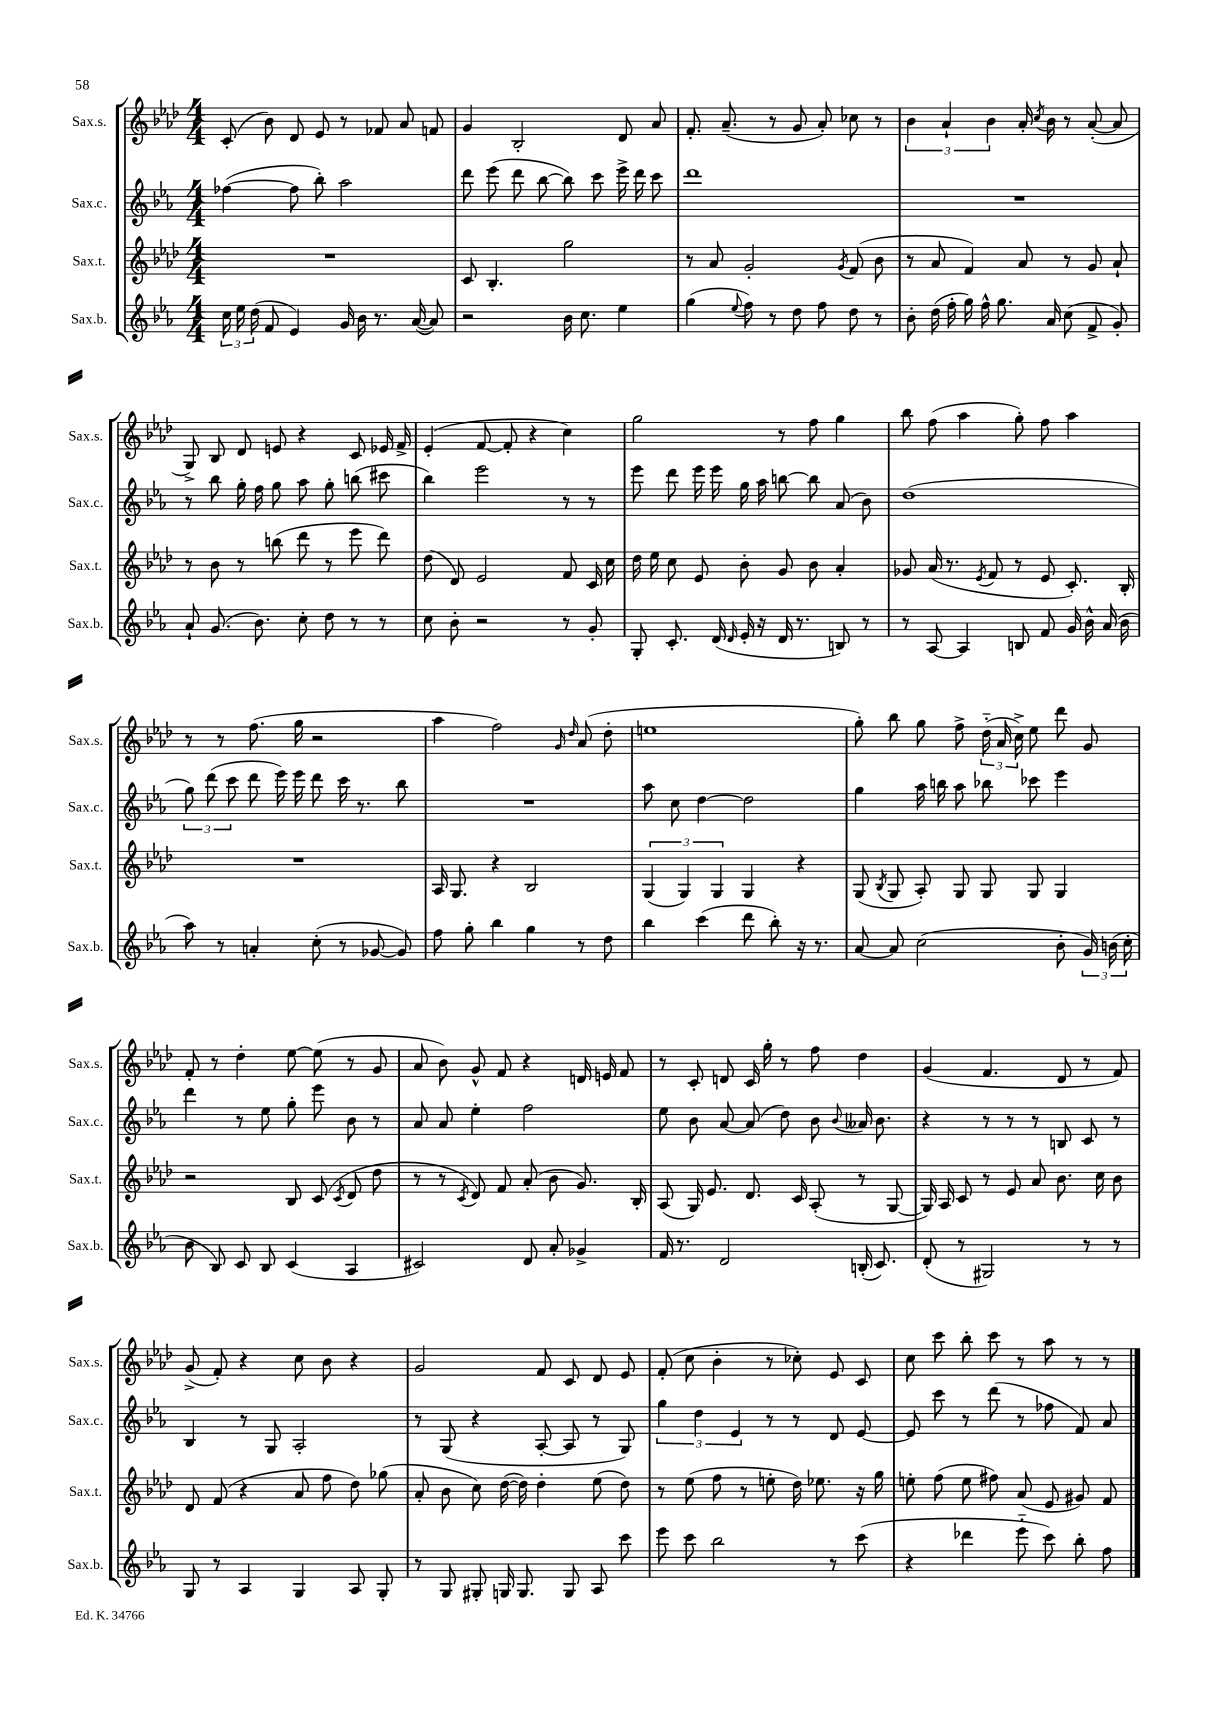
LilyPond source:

<<
\new StaffGroup <<
\new Staff = "s0" \with { instrumentName = "Sax.s." shortInstrumentName = "Sax.s." } {
    \clef treble \key aes \major \numericTimeSignature \time 4/4
    \autoBeamOff c'8-.( bes'8) des'8 ees'8 r8 fes'8 aes'8 f'8 |
    g'4 bes2-. des'8 aes'8 |
    f'8.-. aes'8.--( r8 g'8 aes'8-.) ces''8 r8 |
    \tuplet 3/2 { bes'4 aes'4-! bes'4 } aes'16-. \acciaccatura { c''8 } bes'16 r8 aes'8~-.( aes'8 |
    g8->) bes8 des'8 e'8 r4 c'8 ees'16 f'16-> |
    ees'4-.( f'8~ f'8-. r4 c''4) |
    g''2 r8 f''8 g''4 |
    bes''8 f''8( aes''4 g''8-.) f''8 aes''4 |
    r8 r8 f''8.( g''16 r2 |
    aes''4 f''2) \grace { g'16 des''16 } aes'8( des''8-. |
    e''1 |
    g''8-.) bes''8 g''8 f''8-> \tuplet 3/2 { des''16-_( aes'16 c''16->) } ees''8 des'''8 g'8 |
    f'8-. r8 des''4-. ees''8~ ees''8( r8 g'8 |
    aes'8 bes'8) g'8-^ f'8 r4 d'16 e'16 f'8 |
    r8 c'8-. d'8 c'16 g''16-. r8 f''8 des''4 |
    g'4( f'4. des'8 r8 f'8) |
    g'8->( f'8-.) r4 c''8 bes'8 r4 |
    g'2 f'8 c'8 des'8 ees'8 |
    f'8-.( c''8 bes'4-. r8 ces''8-.) ees'8 c'8 |
    c''8 c'''8 bes''8-. c'''8 r8 aes''8 r8 r8 \bar "|." |
}
\new Staff = "s1" \with { instrumentName = "Sax.c." shortInstrumentName = "Sax.c." } {
    \clef treble \key ees \major \numericTimeSignature \time 4/4
    \autoBeamOff fes''4~( fes''8 bes''8-.) aes''2 |
    d'''8 ees'''8( d'''8 bes''8~ bes''8) c'''8 ees'''16-> d'''16 c'''8 |
    d'''1 |
    R1 |
    r8 bes''8 g''16-. f''16 g''8 aes''8 g''8-. b''8( cis'''8 |
    bes''4) ees'''2 r8 r8 |
    ees'''8 d'''8 ees'''16 ees'''16 g''16 aes''16 b''8~ b''8 aes'8( bes'8) |
    d''1( |
    \tuplet 3/2 { g''8) d'''8( c'''8 } d'''8 ees'''16) ees'''16 d'''8 c'''16 r8. bes''8 |
    R1 |
    aes''8 c''8 d''4~ d''2 |
    g''4 aes''16 b''16 aes''8 bes''8 ces'''8 ees'''4 |
    d'''4 r8 ees''8 g''8-. ees'''8 bes'8 r8 |
    aes'8 aes'8 ees''4-. f''2 |
    ees''8 bes'8 aes'8~ aes'8( d''8) bes'8 \appoggiatura { bes'8 } aeses'16 bes'8. |
    r4 r8 r8 r8 b8 c'8 r8 |
    bes4 r8 g8 aes2-. |
    r8 g8( r4 aes8~-. aes8 r8 g8) |
    \tuplet 3/2 { g''4 d''4 ees'4 } r8 r8 d'8 ees'8~ |
    ees'8 c'''8 r8 d'''8( r8 fes''8 f'8) aes'8 \bar "|." |
}
\new Staff = "s2" \with { instrumentName = "Sax.t." shortInstrumentName = "Sax.t." } {
    \clef treble \key aes \major \numericTimeSignature \time 4/4
    \autoBeamOff R1 |
    c'8 bes4.-. g''2 |
    r8 aes'8 g'2-. \acciaccatura { g'8 } f'8( bes'8 |
    r8 aes'8 f'4) aes'8 r8 g'8 aes'8-! |
    r8 bes'8 r8 b''8( des'''8 r8 ees'''8 des'''8) |
    des''8( des'8) ees'2 f'8 c'16 c''16 |
    des''16 ees''16 c''8 ees'8 bes'8-. g'8 bes'8 aes'4-. |
    ges'8 aes'16( r8. \acciaccatura { ees'8 } f'8 r8 ees'8 c'8.-.) bes16-. |
    R1 |
    aes16 g8. r4 bes2 |
    \tuplet 3/2 { g4( g4) g4 } g4 r4 |
    g8( \acciaccatura { bes8 } g8 aes8-.) g8 g8 g8 g4 |
    r2 bes8 c'8( \acciaccatura { c'8 } des'8 des''8 |
    r8 r8 \acciaccatura { c'8 } des'8) f'8 aes'8-.( bes'8 g'8.) bes16-. |
    aes8( g16) ees'8. des'8. c'16 aes8-.( r8 g8~ |
    g16) aes16 c'8 r8 ees'8 aes'8 bes'8. c''16 bes'8 |
    des'8 f'8( r4 aes'8 f''8 des''8) ges''8( |
    aes'8-. bes'8 c''8) des''16~( des''16) des''4-. ees''8( des''8) |
    r8 ees''8( f''8 r8 e''8-. des''16) ees''8. r16 g''16 |
    e''8-. f''8( e''8 fis''8) aes'8( ees'8 gis'8) f'8 \bar "|." |
}
\new Staff = "s3" \with { instrumentName = "Sax.b." shortInstrumentName = "Sax.b." } {
    \clef treble \key ees \major \numericTimeSignature \time 4/4
    \autoBeamOff \tuplet 3/2 { c''16 ees''16 d''16( } f'8 ees'4) g'16 bes'16 r8. aes'16~( aes'8) |
    r2 bes'16 c''8. ees''4 |
    g''4( \appoggiatura { ees''8 } f''8) r8 d''8 f''8 d''8 r8 |
    bes'8-. d''16( f''16-. g''16) f''16-^ g''8. aes'16 c''8( f'8-> g'8-.) |
    aes'8-! g'8.( bes'8.) c''8-. d''8 r8 r8 |
    c''8 bes'8-. r2 r8 g'8-. |
    g8-. c'8.-. d'16( \grace { d'16 } ees'16-. r16 d'16 r8. b8) r8 |
    r8 aes8~ aes4 b8 f'8 g'16 bes'16-^ aes'16( bes'16 |
    aes''8) r8 a'4-. c''8-.( r8 ges'8~ ges'8) |
    f''8 g''8-. bes''4 g''4 r8 d''8 |
    bes''4 c'''4( d'''8 bes''8-.) r16 r8. |
    aes'8~ aes'8 c''2( bes'8-. \tuplet 3/2 { g'16) b'16( c''16-. } |
    bes'8 bes8) c'8 bes8 c'4( aes4 |
    cis'2) d'8 aes'8-. ges'4-> |
    f'16 r8. d'2 b16-.( c'8.) |
    d'8-.( r8 gis2) r8 r8 |
    g8 r8 aes4 g4 aes8 g8-. |
    r8 g8 gis8-. g16 g8. g8 aes8 c'''8 |
    ees'''8 c'''8 bes''2 r8 c'''8( |
    r4 des'''4 ees'''8-_ c'''8) bes''8-. f''8 \bar "|." |
}
>>
>>
\layout { \context { \Score \remove "Bar_number_engraver" } }
